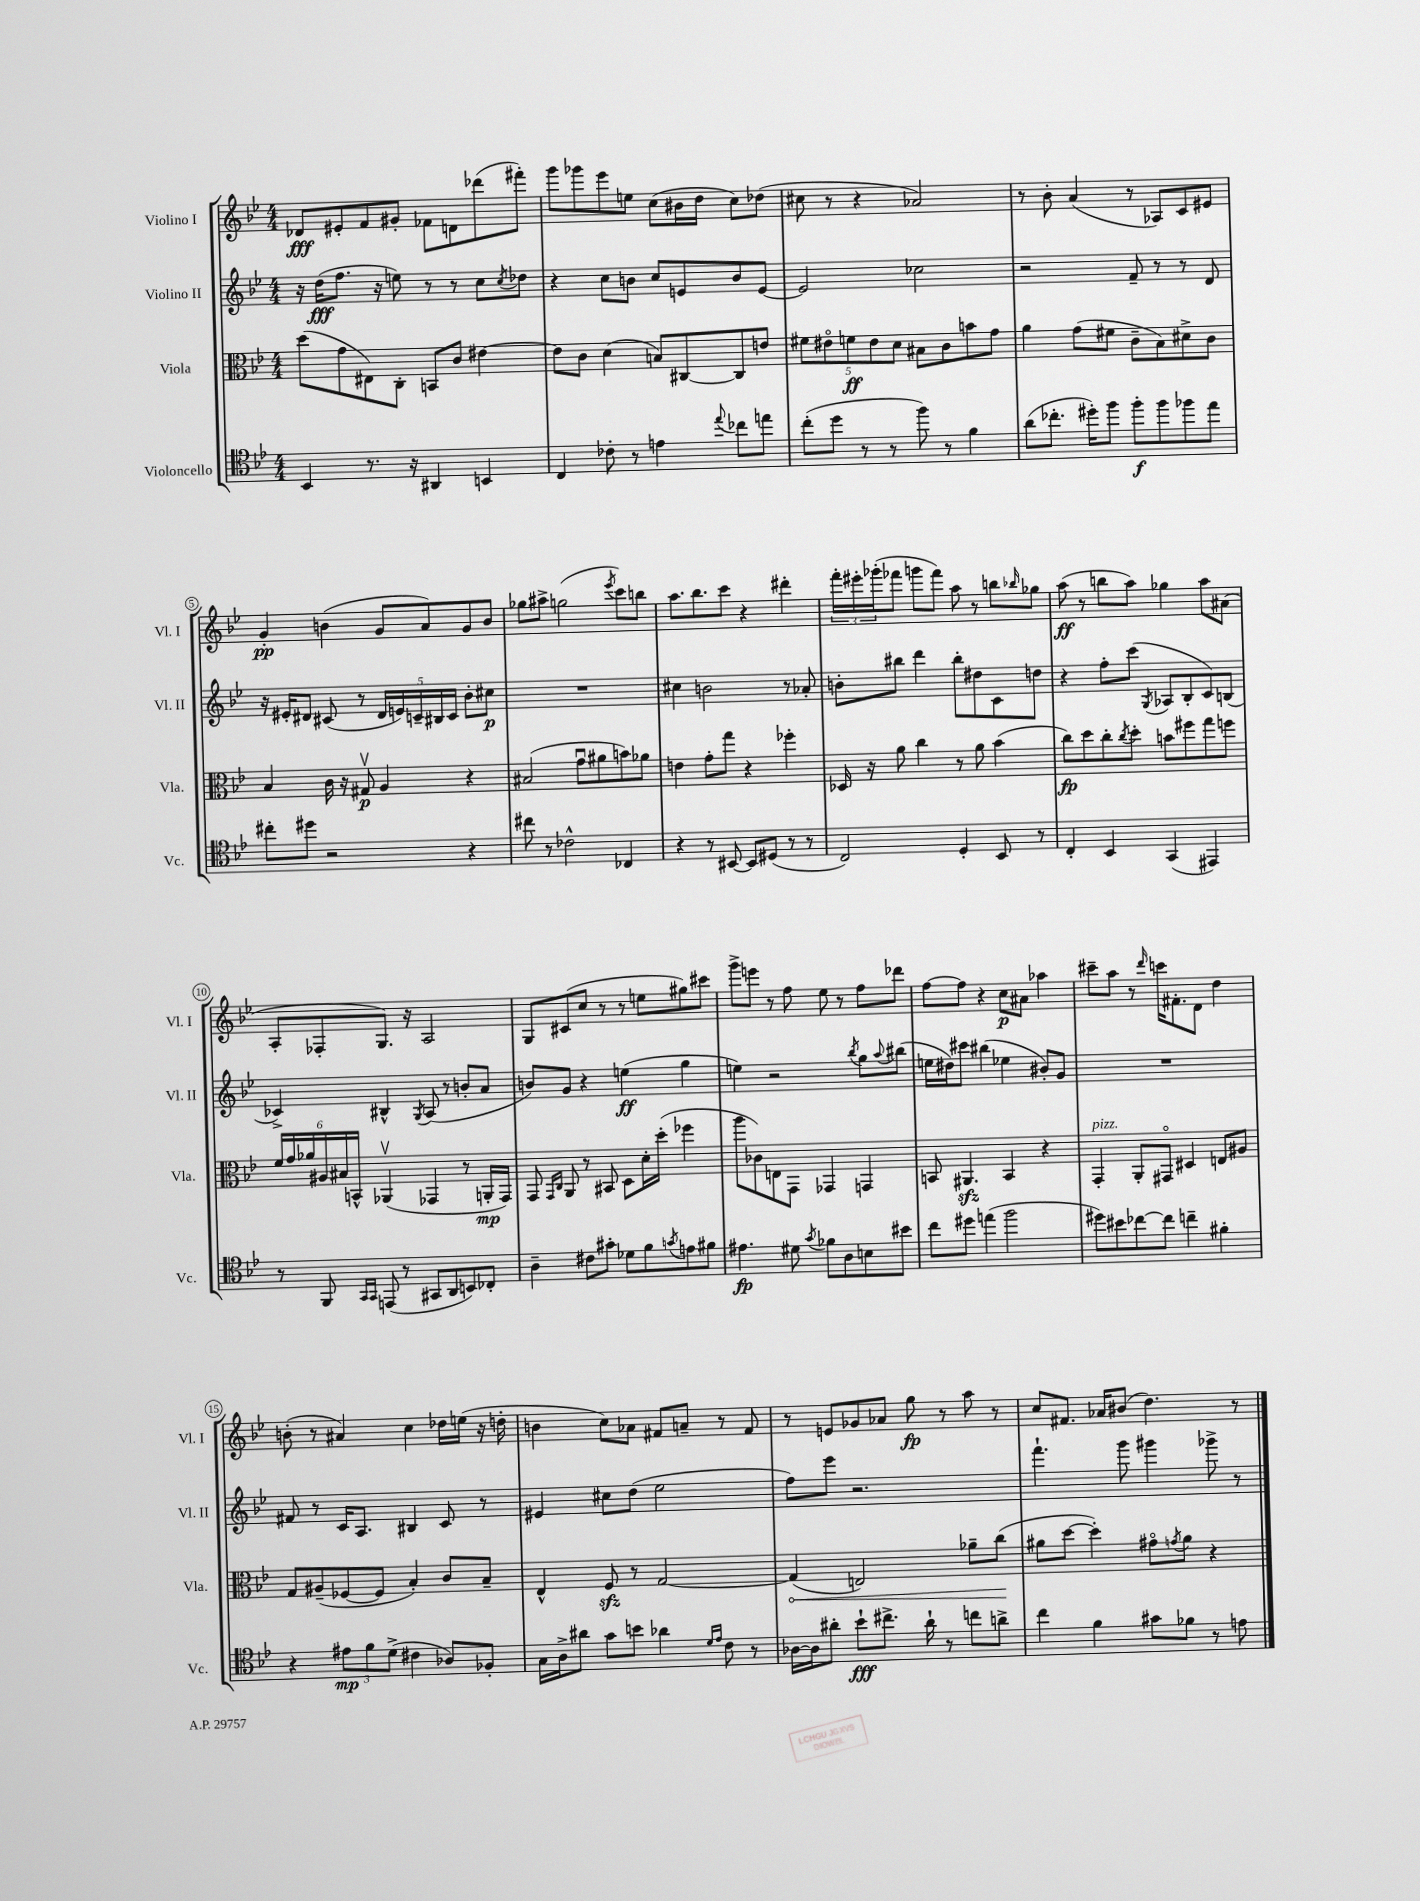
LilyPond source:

<<
\new StaffGroup <<
\new Staff = "s0" \with { instrumentName = "Violino I" shortInstrumentName = "Vl. I" } {
    \clef treble \key bes \major \numericTimeSignature \time 4/4
    des'8\fff eis'8-. f'8 gis'8-. fes'8 d'8 des'''8( fis'''8-.) |
    g'''8 ges'''8 ees'''8 e''8 c''8( bis'16 d''16 c''8) des''8( |
    cis''8 r8 r4 aes'2) |
    r8 bes'8-. a'4( r8 aes8) c'8 eis'8 |
    g'4-.\pp b'4( g'8 a'8) g'8 b'8 |
    ges''8 ais''8-> g''2( \acciaccatura { ees'''8 } c'''8) b''8 |
    a''8. bes''8. c'''8 r4 dis'''4-. |
    \tuplet 3/2 { f'''16-. eis'''16-. ges'''16-.( } fes'''8 g'''8 fes'''8) a''8 r8 b''8 \grace { bes''16 } ges''8 |
    a''8\ff( r8 b''8 a''8) ges''4 a''8 ais'8( |
    a8-. fes8-. g8.) r16 a2 |
    g8 cis'8( c''8 r8 r8 e''8 gis''8) cis'''8 |
    g'''8-> e'''8 r8 f''8 ees''8 r8 f''8 des'''8 |
    f''8~ f''8 r4 c''8\p ais'8 aes''4 |
    cis'''8-- a''8 r8 \grace { d'''16 } c'''16 fis'8.-. d'8 d''4 |
    b'8-.( r8 ais'4) c''4 des''16 e''16( r16 d''16-. |
    b'4 c''8) aes'8 fis'8 a'8-- r8 fis'8 |
    r8 e'8 ges'8 aes'8 g''8\fp r8 a''8 r8 |
    c''8 fis'8. aes'16 bis'8( d''4.) r8 \bar "|." |
}
\new Staff = "s1" \with { instrumentName = "Violino II" shortInstrumentName = "Vl. II" } {
    \clef treble \key bes \major \numericTimeSignature \time 4/4
    r16 d''16\fff( f''8. r16 e''8) r8 r8 c''8 \acciaccatura { c''8 } des''8 |
    r4 c''8 b'8 c''8 e'8 b'8 e'8~ |
    e'2 ces''2 |
    r2 f'8-- r8 r8 d'8 |
    r16 eis'16-. dis'8 cis'8( r8 \tuplet 5/4 { dis'16 e'16) c'16-- bis16 c'16 } bes'8-. cis''8\p |
    R1 |
    cis''4 b'2 r8 aes'8-. |
    b'8-. bis''8 d'''4 bis''8-. dis''8 c'8 d''8 |
    r4 f''8-. c'''8( \acciaccatura { g8 } aes8 bes8-. c'8) b8( |
    ces'4->) bis4-^ \acciaccatura { g8 } a8( r8 b'8-. a'8 |
    b'8) g'8 r4 e''4\ff( g''4 |
    e''4) r2 \acciaccatura { bes''8 } g''8 \appoggiatura { a''8 } bis''8( |
    e''16 dis''16) cis'''8 bis''4( ees''4 bis'8-.) g'8 |
    R1 |
    fis'8 r8 c'16 a8. bis4 c'8 r8 |
    eis'4 cis''8 d''8( ees''2 |
    f''8) ees'''8 r2. |
    f'''4.-! g'''8 gis'''4 ges'''8-> r8 \bar "|." |
}
\new Staff = "s2" \with { instrumentName = "Viola" shortInstrumentName = "Vla." } {
    \clef alto \key bes \major \numericTimeSignature \time 4/4
    d''8( g'8 eis8) c8-. b,8 c'8 eis'4~ |
    eis'8 c'8 d'4( b8) cis8~ cis8 e'8 |
    \tuplet 5/4 { fis'8 eis'8\flageolet f'8\ff eis'8 d'8 } bis8 c'8 b'8 g'8 |
    a'4 g'8( fis'8 c'8-- bes8) dis'8-> c'8 |
    bes4 c'16 r16 gis8\upbow\p a4 r4 |
    bis2( g'8\downbow ais'8 b'8) aes'8 |
    e'4 g'8-. g''8 r4 fes''4-. |
    des16 r16 a'8 c''4 r8 a'8 bes'4( |
    c''8\fp) d''8 c''8-. \acciaccatura { c''8 } d''8-. b'8 fis''8 g''8 f''8 |
    \tuplet 6/4 { f'16 g'16 aes'16 ais16 bis16 b,16-^ } aes,4\upbow( ges,4 r8 a,16-.\mp ges,16) |
    g,8 \grace { g,16 c16 } a,8 r8 bis,8 d8 d'16-. d''16-.( fes''4 |
    a''8 ces'8) e8 g,8 ges,4 g,4 |
    b,8 ais,4.\sfz b,4 r4 |
    g,4-.^\markup { \italic "pizz." } a,8-. gis,8\flageolet dis4 e8 ais8 |
    g8 ais8--( fes8~ fes8 bes4-.) c'8 bes8-- |
    ees4-^ f8\sfz r8 g2~ |
    \once \override Hairpin.circled-tip = ##t g4\<( e2) aes'8-- c''8\!( |
    ais'8 d''8~ d''4-.) gis'8\flageolet \acciaccatura { g'8 } ais'8 r4 \bar "|." |
}
\new Staff = "s3" \with { instrumentName = "Violoncello" shortInstrumentName = "Vc." } {
    \clef tenor \key bes \major \numericTimeSignature \time 4/4
    bes,4 r8. r16 ais,4 b,4 |
    c4 ces'8-. r8 e'4 \appoggiatura { ees''8 } ces''8 e''8 |
    c''8-.( d''8 r8 r8 f''8) r8 f'4 |
    a'8( ces''8.-. dis''16-.) f''8 f''8-.\f f''8 fes''8 ees''8 |
    cis''8-. dis''8 r2 r4 |
    cis''8 r8 ces'2-^ ces4 |
    r4 r8 bis,8~ bis,8 dis8( r8 r8 |
    c2) d4-. bes,8 r8 |
    c4-. bes,4 g,4( eis,4) |
    r8 f,8 \grace { g,16 g,16 } e,8( r8 gis,8 a,8 b,8) ces8-. |
    a4-- cis'8 gis'8-. des'8 f'8 \acciaccatura { g'8 } e'8 fis'8 |
    eis'4.\fp dis'8 \acciaccatura { g'8 } fes'8 a8 b8 bis'8 |
    c''8 dis''8 e''4( f''2 |
    dis''8) bis'8 ces''8~ ces''8 c''4-- fis'4-. |
    r4 \tuplet 3/2 { eis'8\mp f'8 d'8->( } cis'4 aes8) fes8-. |
    g16 a16-> ais'8 g'8 b'8 aes'4 \grace { d'16 ees'16 } c'8 r8 |
    aes16~ aes16 ais'8-. bes'8-!\fff cis''8.-> ais'16-! r8 c''8 a'8-> |
    c''4 f'4 gis'8 fes'8 r8 e'8 \bar "|." |
}
>>
>>
\layout { \context { \Score \override BarNumber.stencil = #(make-stencil-circler 0.1 0.3 ly:text-interface::print) } }
